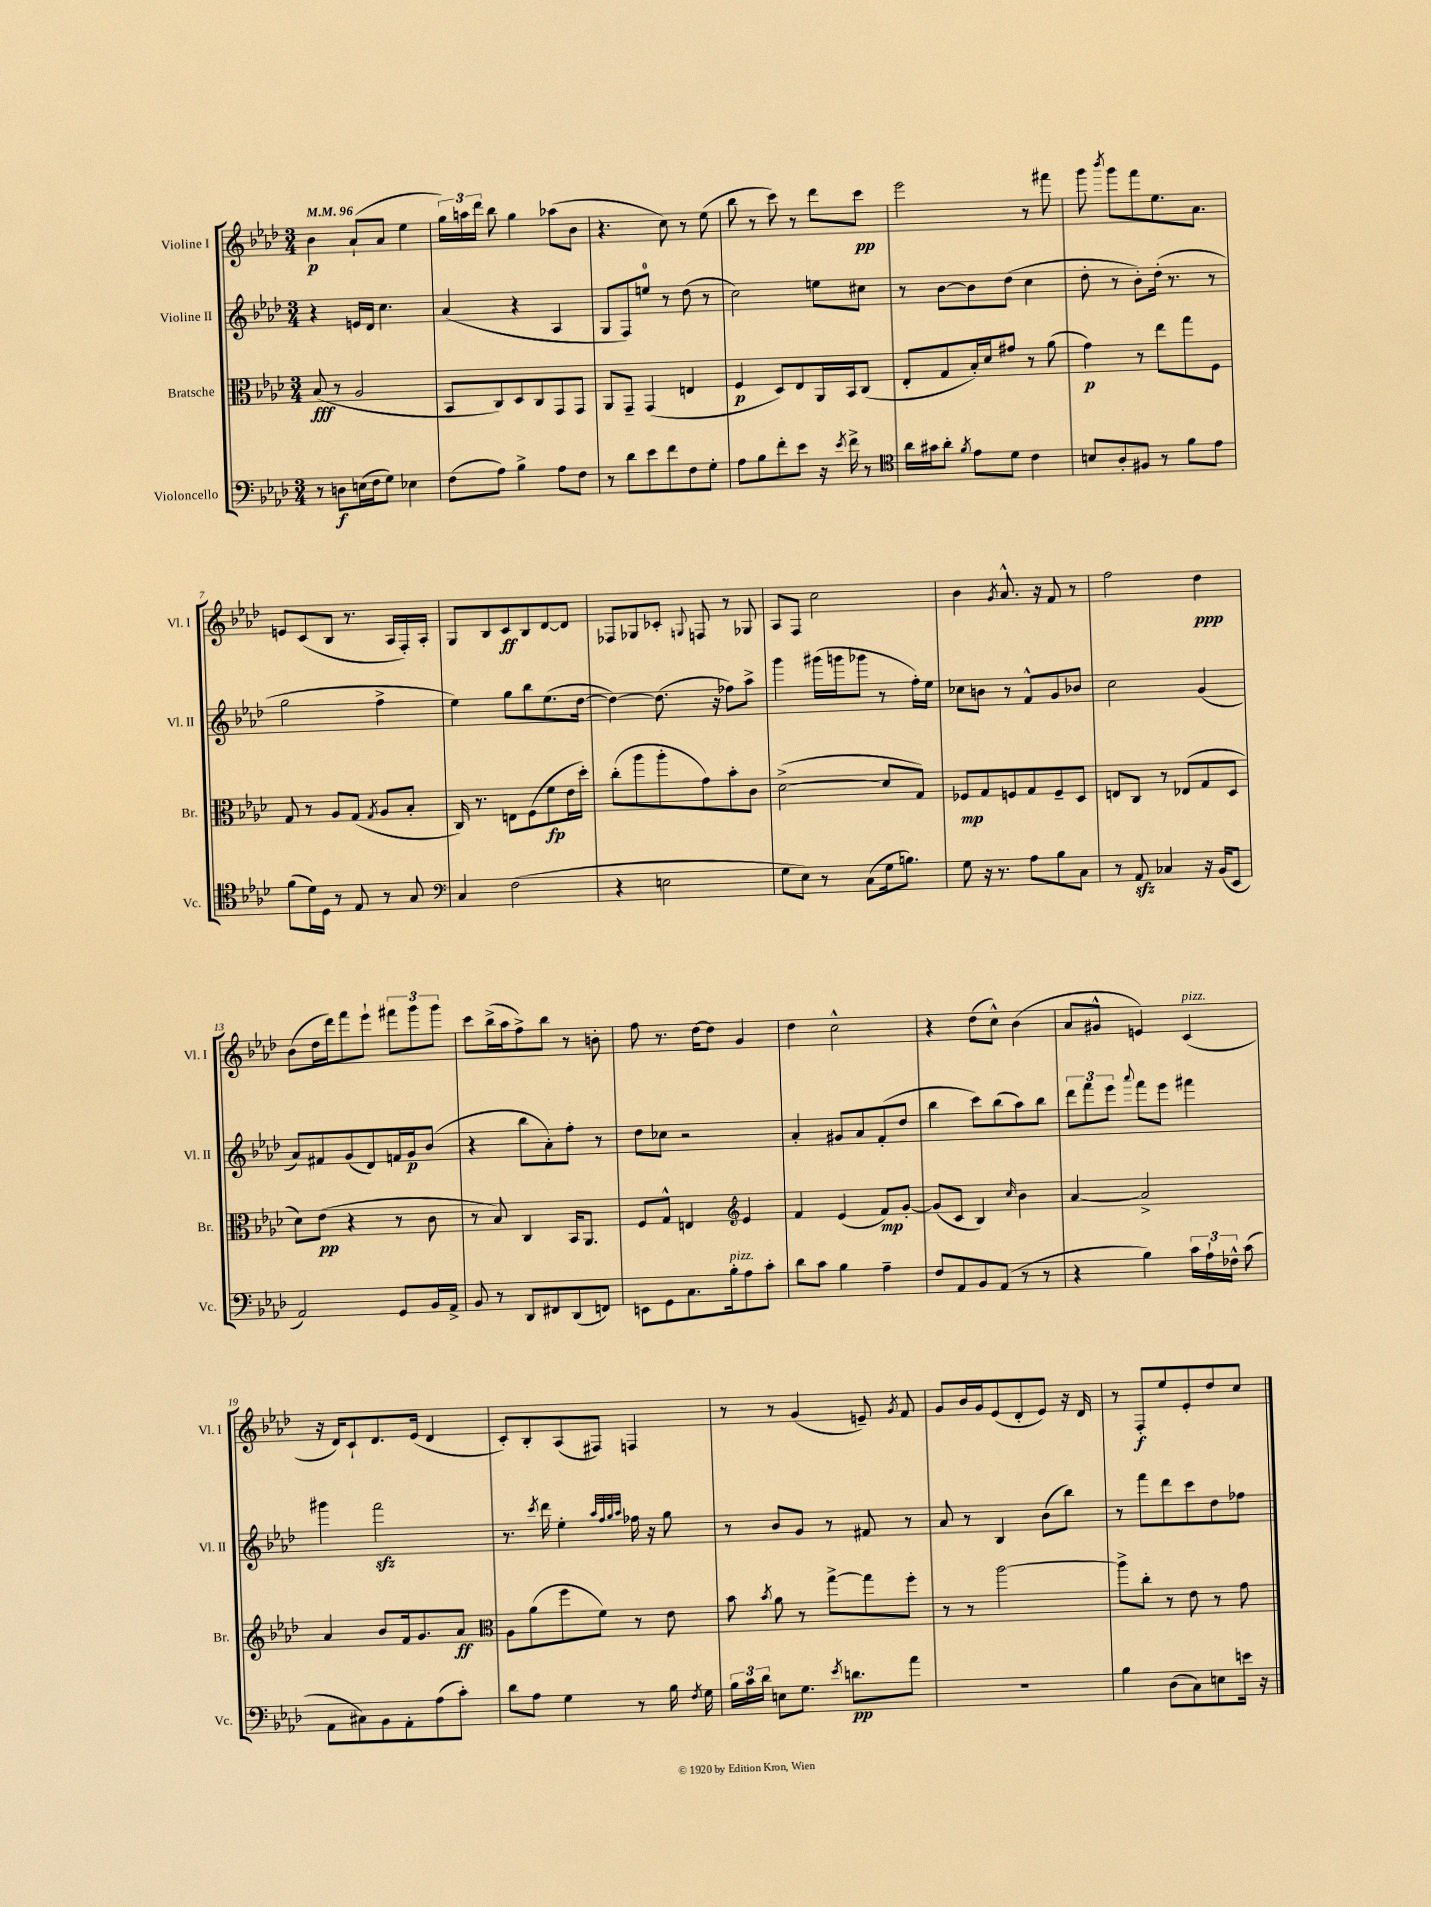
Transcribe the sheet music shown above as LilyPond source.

<<
\new StaffGroup <<
\new Staff = "s0" \with { instrumentName = "Violine I" shortInstrumentName = "Vl. I" } {
    \clef treble \key aes \major \numericTimeSignature \time 3/4 \tempo 4 = 96
    \autoBeamOff bes'4\p aes'8[-!( aes'8] ees''4 |
    \tuplet 3/2 { g''16[) a''16 des'''16] } bes''8 g''4 aes''8[( bes'8] |
    r4. c''8) r8 ees''8( |
    bes''8 r8 c'''8) r8 des'''8[ c'''8]\pp |
    ees'''2 r8 fis'''8 |
    g'''8 \acciaccatura { bes'''8 } g'''8[ f'''8 ees''8. aes'8.] |
    e'8[ c'8( bes8] r8. aes16[ f16-.) aes16]-. |
    g8[ bes8 c'8\ff bes8 des'8~ des'8] |
    fes8[ ges8 ces'8]-. \appoggiatura { g8 } f8 r8 ges8 |
    aes8[ f8] c''2 |
    bes'4 \acciaccatura { g'8 } aes'8.-^ r16 f'8 r8 |
    f''2 des''4\ppp |
    bes'8[( des''16 des'''16) f'''8 ees'''8]-! \tuplet 3/2 { fis'''8[ g'''8 g'''8] } |
    c'''8[ bes''16->( aes''16 f''8->) bes''8] r8 b'8-. |
    f''8 r8. des''16[~ des''8] g'4 |
    des''4 c''2-^ |
    r4 des''8[( c''8]-^) bes'4( |
    aes'8[ gis'8]-^ e'4) c'4^\markup { \italic "pizz." }( |
    r16 des'16[) c'8-! des'8. ees'16]( des'4 |
    c'8[-.) bes8-. aes8( fis8]) f4 |
    r8 r8 g'4( e'8--) \acciaccatura { g'8 } f'8 |
    g'8[ bes'16 g'16 ees'8( des'8-. ees'8]) r16 des'16 |
    r8 f8[-.\f ees''8 ees'8-. des''8 c''8] \bar "|." |
}
\new Staff = "s1" \with { instrumentName = "Violine II" shortInstrumentName = "Vl. II" } {
    \clef treble \key aes \major \numericTimeSignature \time 3/4
    \autoBeamOff r4 e'16[ des'16] c''4. |
    aes'4( r4 aes4 |
    g8[ f8) e''8]-0 r8 des''8( r8 |
    c''2) e''8[ cis''8] |
    r8 bes'8[~ bes'8 des''8]( c''4 |
    des''8-. r8 bes'8[-.) des''16]-.( r8. r8 |
    g''2 f''4-> |
    ees''4) g''8[ bes''8 ees''8.( des''16]~ |
    des''4~) des''8.( r16 fes''8[) aes''8]-> |
    g'''4 gis'''16[( g'''16 ges'''8] r8 f''16[-.) ees''16] |
    ces''8[ b'8] r8 f'8[-^ g'8 bes'8] |
    c''2 g'4( |
    aes'8[) fis'8 g'8( des'8) f'16 g'16\p bes'8]( |
    r4 bes''8[ aes'8-.) f''8]-. r8 |
    des''8[ ces''8] r2 |
    aes'4-. gis'8[ aes'8 f'8-.( des''8] |
    bes''4 c'''8[) bes''8( aes''8) bes''8] |
    \tuplet 3/2 { des'''8[ f'''8 ees'''8] } \appoggiatura { aes'''8 } f'''8[ ees'''8] fis'''4 |
    gis'''4 f'''2\sfz |
    r8. \acciaccatura { c'''8 } des'''16 ees''4-. \grace { aes''32[ f''32 g''32 aes''32] } fes''16 r16 g''8 |
    r8 bes'8[ g'8] r8 fis'8 r8 |
    aes'8 r8 bes4 bes'8[( bes''8]) |
    r8 f'''8[ des'''8 c'''8 des''8 fes''8] \bar "|." |
}
\new Staff = "s2" \with { instrumentName = "Bratsche" shortInstrumentName = "Br." } {
    \clef alto \key aes \major \numericTimeSignature \time 3/4
    \autoBeamOff bes8\fff( r8 aes2 |
    bes,8[ c8) des8 c8 g,8 g,8] |
    aes,8[ g,8]-- g,4( e4 |
    f4\p des8[) ees8 aes,16 bes,16 c8]( |
    ees8[-. g8 bes16-.) des'16 gis'8] r8 aes'8( |
    g'4\p) r8 ees''8[ g''8 f8] |
    g8 r8 aes8[ g8]( \acciaccatura { g8 } aes8[ bes8]-. |
    c16) r8. e8[ f8( f'8\fp ees'16 des''16]-.) |
    c''8[-.( aes''8 aes''8-. g'8) bes'8-. c'8] |
    des'2~->( des'8[ g8]) |
    fes8[\mp g8 f8 g8 f8-- des8] |
    e8[ c8] r8 ees8[( g8 des8] |
    des'8[) ees'8]\pp( r4 r8 c'8 |
    r8 bes8) c4 bes,16[ aes,8.] |
    f8[ g8]-^ e4 \clef treble ees'4 |
    f'4 ees'4( f'8[\mp) g'8]~-. |
    g'8[( c'8] bes4) \grace { c''16 } bes'4 |
    aes'4~ aes'2-> |
    aes'4 bes'8[ f'16 g'8. aes'8]\ff |
    \clef alto aes8[ aes'8( f''8 f'8]) r8 ees'8 |
    bes'8 \acciaccatura { bes'8 } aes'8 r8 g''8[~-> g''8 f''8]-. |
    r8 r8 aes''2~ |
    aes''8[-> c''8]-. r8 ees'8 r8 g'8 \bar "|." |
}
\new Staff = "s3" \with { instrumentName = "Violoncello" shortInstrumentName = "Vc." } {
    \clef bass \key aes \major \numericTimeSignature \time 3/4
    \autoBeamOff r8 d8[\f e16( f16 g8]) ees4 |
    f8[( aes8]) bes4-> aes8[ f8] |
    r8 des'8[ ees'8 f'8 f8 g8]-. |
    aes8[ bes8 f'8-. ees'8] r16 \acciaccatura { ees'8 } f'16-> r8 |
    \clef tenor aes'16[ gis'16 aes'8]-. \acciaccatura { f'8 } ees'8[ des'8] c'4 |
    b8[ aes8-. fis8] r8 f'8[ ees'8] |
    f'8[( des'16) des16] r8 ees8 r8 g8 |
    \clef bass c4 f2( |
    r4 e2 |
    g8[ ees8]) r8 c8[( g16 b8.]) |
    g8 r16 r8. aes8[ bes8 c8] |
    r8 aes,8\sfz ces4 r16 bes,16[( ees,8] |
    aes,2) g,8[ bes,16 aes,16]-> |
    bes,8 r8 des,8[ fis,8 des,8( f,8]) |
    e,8[ g,8 c8. bes16-.^\markup { \italic "pizz." } aes8 c'8]-. |
    des'8[ c'8] bes4 aes4-- |
    f8[ aes,8 bes,8 aes,8]( r8 r8 |
    r4 bes4) \tuplet 3/2 { c'16[ aes16-! fes16]-^ } c'8( |
    aes,8[ cis8) bes,8 aes,8-. aes8( c'8]-.) |
    des'8[ aes8] g4 r8 bes16 \acciaccatura { f8 } g16 |
    \tuplet 3/2 { bes16[ c'16 des'16] } e8[ g8.] \acciaccatura { ees'8 } d'8.[\pp aes'8] |
    R2. |
    bes4 des8[( c8) e8 e'16] r16 \bar "|." |
}
>>
>>
